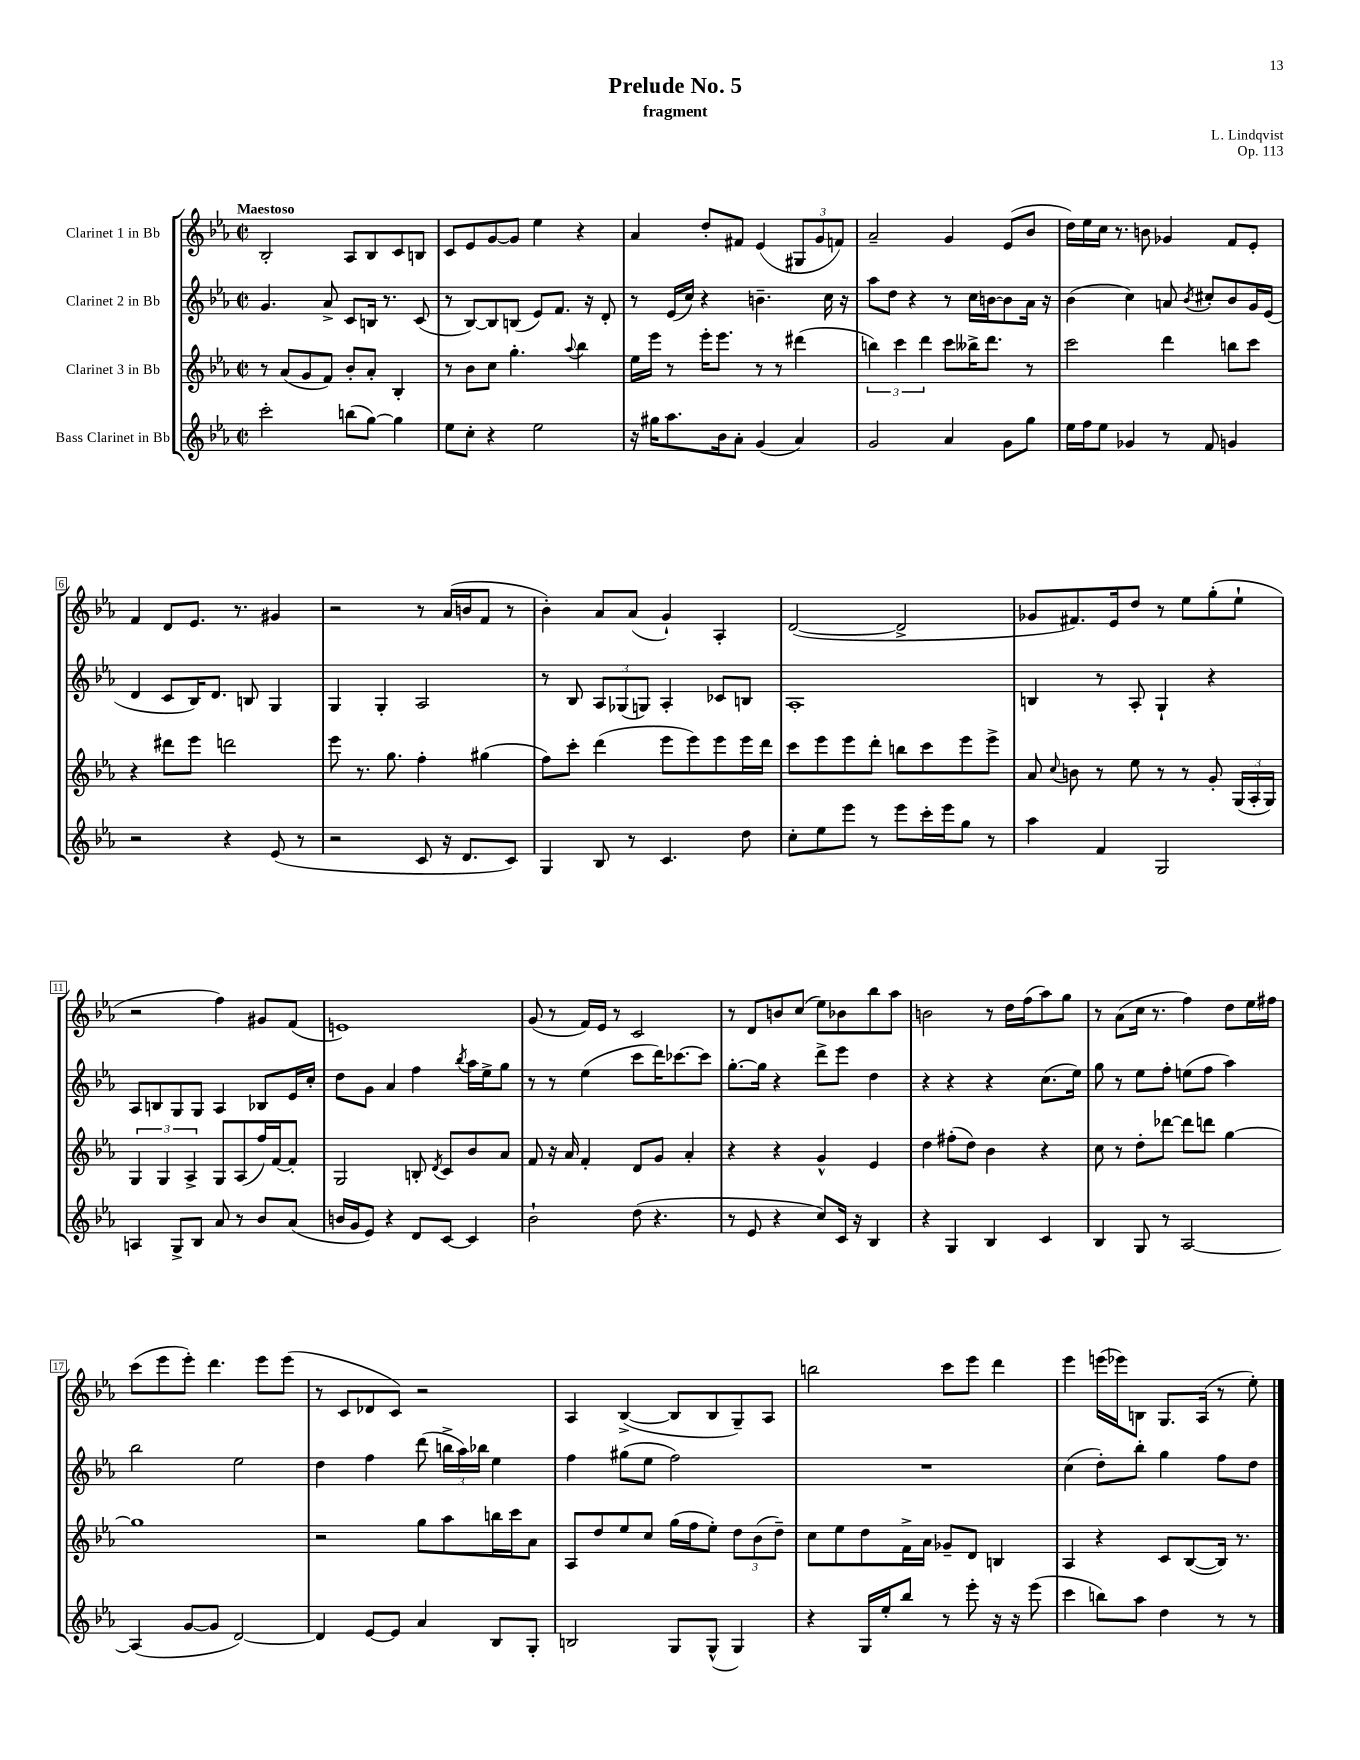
\header { title = "Prelude No. 5" composer = "L. Lindqvist" subtitle = "fragment" opus = "Op. 113" }
<<
\new StaffGroup <<
\new Staff = "s0" \with { instrumentName = "Clarinet 1 in Bb" } {
    \clef treble \key ees \major \defaultTimeSignature \time 2/2 \tempo "Maestoso"
    \autoBeamOff bes2-. aes8[ bes8 c'8 b8] |
    c'8[ ees'8 g'8~ g'8] ees''4 r4 |
    aes'4 d''8[-. fis'8] ees'4( \tuplet 3/2 { gis8[ g'8 f'8]) } |
    aes'2-- g'4 ees'8[( bes'8] |
    d''16[) ees''16 c''16] r8. b'8 ges'4 f'8[ ees'8]-. |
    f'4 d'8[ ees'8.] r8. gis'4 |
    r2 r8 aes'16[( b'16 f'8] r8 |
    bes'4-.) aes'8[ aes'8]( g'4-!) aes4-. |
    d'2~( d'2-> |
    ges'8[ fis'8.) ees'16 d''8] r8 ees''8[ g''8-.( ees''8]-! |
    r2 f''4) gis'8[ f'8]( |
    e'1) |
    g'8( r8 f'16[) ees'16] r8 c'2 |
    r8 d'8[ b'8 c''8]( ees''8[) bes'8 bes''8 aes''8] |
    b'2 r8 d''16[ f''16( aes''8) g''8] |
    r8 aes'8[( c''16] r8. f''4) d''8[ ees''16 fis''16] |
    c'''8[( ees'''8 ees'''8]-.) d'''4. ees'''8[ ees'''8]( |
    r8 c'8[ des'8 c'8]) r2 |
    aes4 bes4~->( bes8[ bes8 g8--) aes8] |
    b''2 c'''8[ ees'''8] d'''4 |
    ees'''4 e'''16[( ees'''16) b8] g8.[ aes16]( r8 ees''8-.) \bar "|." |
}
\new Staff = "s1" \with { instrumentName = "Clarinet 2 in Bb" } {
    \clef treble \key ees \major \defaultTimeSignature \time 2/2
    \autoBeamOff g'4. aes'8-> c'8[ b16] r8. c'8( |
    r8 bes8[~) bes8 b8]( ees'8[) f'8.] r16 d'8-. |
    r8 ees'16[( c''16]) r4 b'4.-- c''16 r16 |
    aes''8[ d''8] r4 r8 c''16[ b'16~ b'8 aes'16] r16 |
    bes'4( c''4) a'8 \acciaccatura { bes'8 } cis''8[-. bes'8 g'16 ees'16]( |
    d'4 c'8[ bes16) d'8.] b8 g4 |
    g4 g4-. aes2 |
    r8 bes8 \tuplet 3/2 { aes8[ ges8( g8]) } aes4-. ces'8[ b8] |
    aes1-. |
    b4 r8 aes8-. g4-! r4 |
    aes8[ b8 g8 g8] aes4 bes8[ ees'16 c''16]-. |
    d''8[ g'8] aes'4 f''4 \acciaccatura { bes''8 } aes''16[ ees''16-> g''8] |
    r8 r8 ees''4( c'''8[ d'''16) ces'''8.~ ces'''8] |
    g''8.[~-. g''16] r4 d'''8[-> ees'''8] d''4 |
    r4 r4 r4 c''8.[( ees''16]) |
    g''8 r8 ees''8[ f''8]-. e''8[( f''8] aes''4) |
    bes''2 ees''2 |
    d''4 f''4 d'''8( \tuplet 3/2 { b''16[-> aes''16) bes''16] } ees''4 |
    f''4 gis''8[( ees''8] f''2) |
    R1 |
    c''4( d''8[-.) bes''8]-. g''4 f''8[ d''8] \bar "|." |
}
\new Staff = "s2" \with { instrumentName = "Clarinet 3 in Bb" } {
    \clef treble \key ees \major \defaultTimeSignature \time 2/2
    \autoBeamOff r8 aes'8[( g'8 f'8]) bes'8[-. aes'8]-. bes4-. |
    r8 bes'8[ c''8] g''4.-. \appoggiatura { aes''8 } bes''4 |
    ees''16[ ees'''16] r8 ees'''16[-. ees'''8.] r8 r8 dis'''4( |
    \tuplet 3/2 { b''4) c'''4 d'''4 } c'''8[ beses''16-> d'''8.] r8 |
    c'''2 d'''4 b''8[ c'''8] |
    r4 dis'''8[ ees'''8] d'''2 |
    ees'''8 r8. g''8. f''4-. gis''4( |
    f''8[) c'''8]-. d'''4( ees'''8[ ees'''8) ees'''8 ees'''16 d'''16] |
    c'''8[ ees'''8 ees'''8 d'''8]-. b''8[ c'''8 ees'''8 ees'''8]-> |
    aes'8 \appoggiatura { c''8 } b'8 r8 ees''8 r8 r8 g'8-. \tuplet 3/2 { g16[( aes16-. g16]) } |
    \tuplet 3/2 { g4 g4 aes4-> } g8[ aes8( f''16) f'16~ f'8]-. |
    g2 b8-. \acciaccatura { d'8 } c'8[ bes'8 aes'8] |
    f'8 r16 aes'16 f'4-. d'8[ g'8] aes'4-. |
    r4 r4 g'4-^ ees'4 |
    d''4 fis''8[-.( d''8]) bes'4 r4 |
    c''8 r8 d''8[-. des'''8]~ des'''8[ d'''8] g''4~ |
    g''1 |
    r2 g''8[ aes''8 b''16 c'''16 aes'8] |
    aes8[ d''8 ees''8 c''8] g''16[( f''16 ees''8]-.) \tuplet 3/2 { d''8[ bes'8( d''8]--) } |
    c''8[ ees''8 d''8 f'16-> aes'16] ges'8[-- d'8] b4 |
    aes4 r4 c'8[ bes8~( bes16]) r8. \bar "|." |
}
\new Staff = "s3" \with { instrumentName = "Bass Clarinet in Bb" } {
    \clef treble \key ees \major \defaultTimeSignature \time 2/2
    \autoBeamOff c'''2-. b''8[( g''8]~) g''4 |
    ees''8[ c''8]-. r4 ees''2 |
    r16 gis''16[ aes''8. bes'16 aes'8]-. g'4( aes'4) |
    g'2 aes'4 g'8[ g''8] |
    ees''16[ f''16 ees''8] ges'4 r8 f'8 g'4 |
    r2 r4 ees'8( r8 |
    r2 c'8 r16 d'8.[ c'8]) |
    g4 bes8 r8 c'4. d''8 |
    c''8[-. ees''8 ees'''8] r8 ees'''8[ c'''16-. ees'''16 g''8] r8 |
    aes''4 f'4 g2 |
    a4 g8[-> bes8] aes'8 r8 bes'8[ aes'8]( |
    b'16[ g'16 ees'8]) r4 d'8[ c'8]~ c'4 |
    bes'2-! d''8( r4. |
    r8 ees'8 r4 c''8[) c'16] r16 bes4 |
    r4 g4 bes4 c'4 |
    bes4 g8 r8 aes2~ |
    aes4( g'8[~ g'8] d'2~) |
    d'4 ees'8[~ ees'8] aes'4 bes8[ g8]-. |
    b2 g8[ g8]-^( g4) |
    r4 g16[ ees''16-. bes''8] r8 ees'''8-. r16 r16 ees'''8( |
    c'''4 b''8[) aes''8] d''4 r8 r8 \bar "|." |
}
>>
>>
\layout { \context { \Score \override BarNumber.stencil = #(make-stencil-boxer 0.1 0.3 ly:text-interface::print) } }
